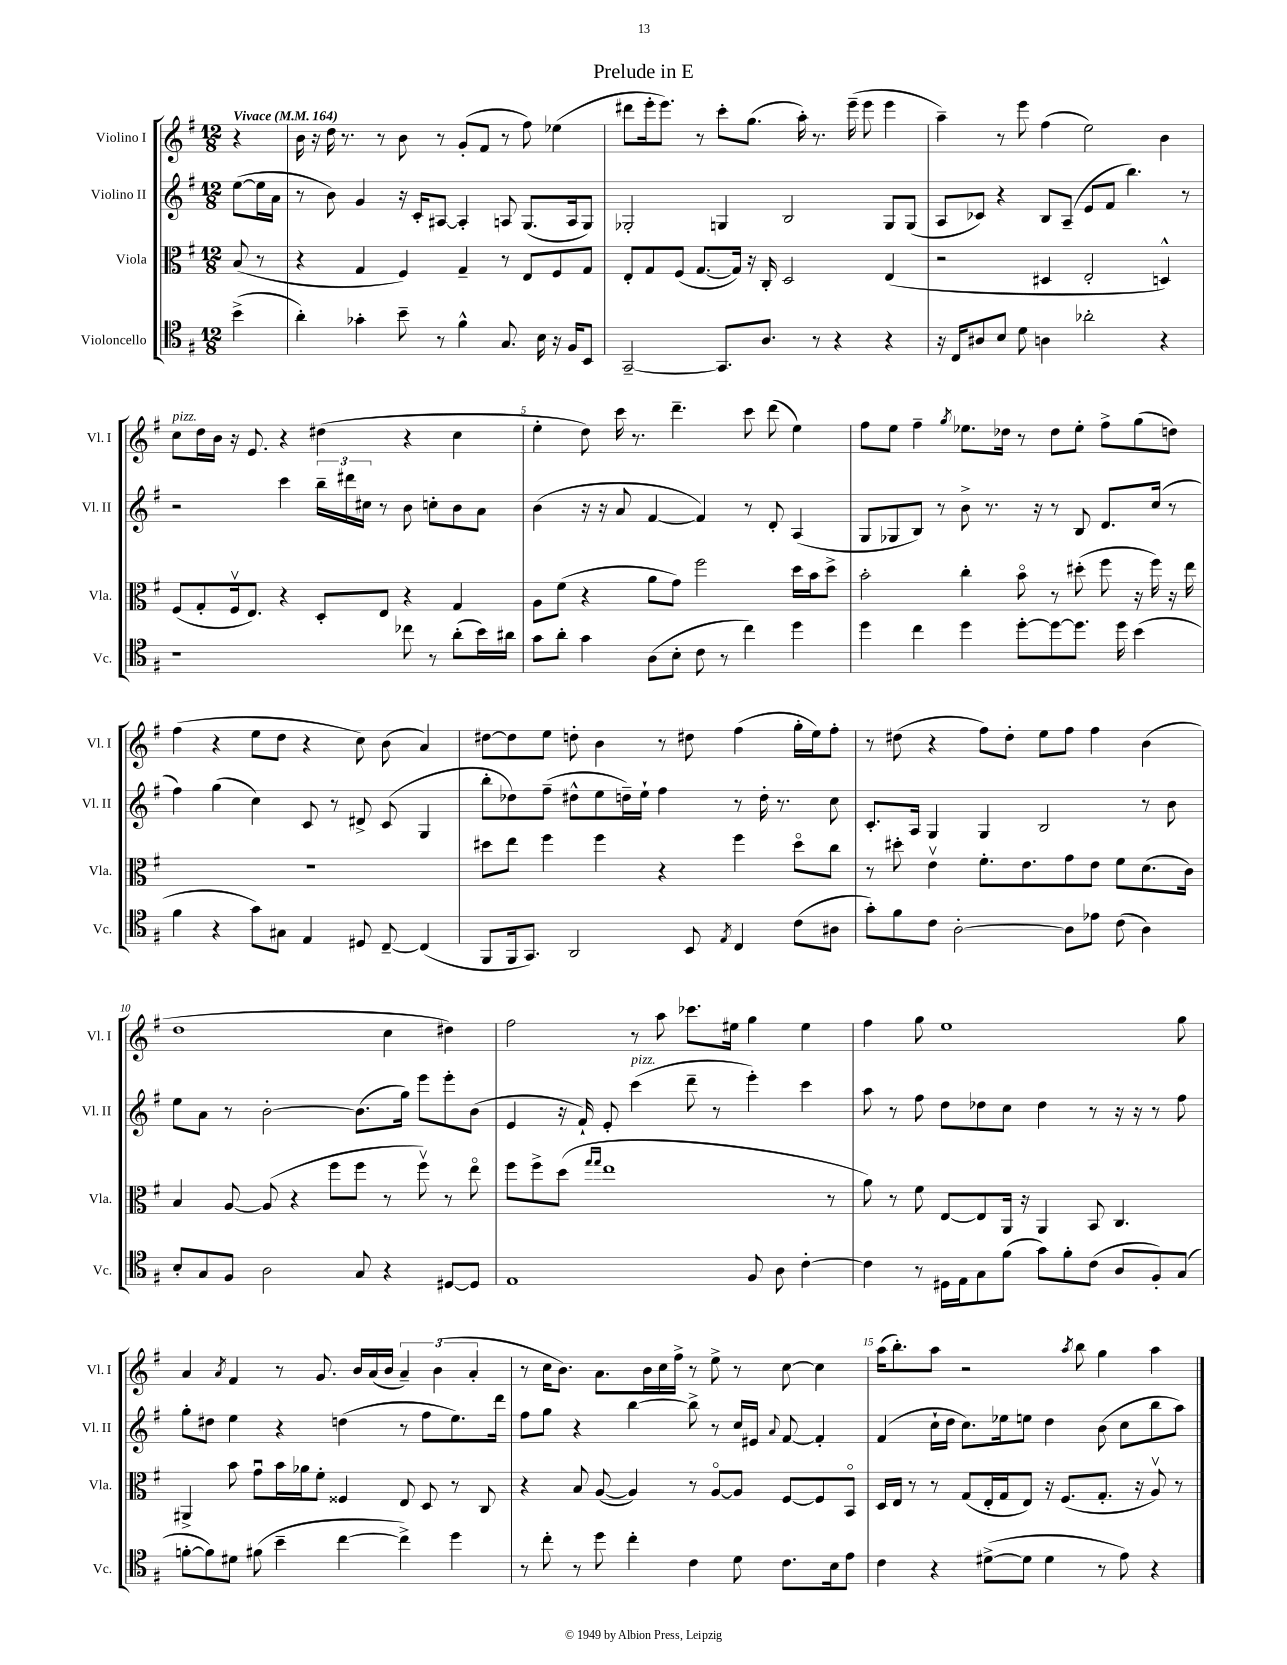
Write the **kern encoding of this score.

**kern	**kern	**kern	**kern
*part4	*part3	*part2	*part1
*staff4	*staff3	*staff2	*staff1
*I"Violoncello	*I"Viola	*I"Violino II	*I"Violino I
*I'Vc.	*I'Vla.	*I'Vl. II	*I'Vl. I
*clefC4	*clefC3	*clefG2	*clefG2
*k[f#]	*k[f#]	*k[f#]	*k[f#]
*M12/8	*M12/8	*M12/8	*M12/8
*MM164	*MM164	*MM164	*MM164
=	=	=	=
!	!	!	!LO:TX:a:B:t=Vivace
(4b^\	(8B/	([8ee\L	4r
.	8r	16ee\L]	.
.	.	16a\JJ	.
=1	=1	=1	=1
4a'\)	4r	8r	16b\
.	.	.	16r
.	.	8b\)	16dd\
.	.	.	8.r
4g-X'\	4G/	4g/	.
.	.	.	8r
8b~\	4F#/)	16r	8b\
.	.	16c'/KL	.
8r	.	[8A#X/J	8r
4f#^^\	4G~/	4A#'/]	(8g'/L
.	.	.	8f#/J
8.G/	8r	8An/	8r
.	8E/L	(8.G/L	8ff#\)
16B\	.	.	.
16r	8F#/	.	(4ee-X\
16F#/KL	.	16A/k	.
8BB/J	8G/J	8G/J)	.
=2	=2	=2	=2
[2GG~/	8E'/L	2G-X'/	8ddd#X\L
.	8G/	.	16eee'\k
.	.	.	8.eee\J)
.	(8F#/J	.	.
.	[8.G/L	.	8r
8.GG/L]	.	4Gn/	8ccc'\L
.	16G/Jk])	.	.
.	16r	.	(8.gg\J
8.A/J	16C'/	.	.
.	2D/	2B/	.
.	.	.	16aa'\)
8r	.	.	8.r
4r	.	.	.
.	.	.	(16eee~\
.	.	.	8eee\
4r	(4E/	8G/L	4eee\
.	.	(8G/J	.
=3	=3	=3	=3
16r	2r	8A/L	4aa~\)
16C/KL	.	.	.
8A#X/	.	8c-X/J)	.
8B/J	.	4r	8r
8d\	.	.	8eee\
4An\	4D#X/	8B/L	(4ff#\
.	.	(8A~/J	.
2a-X'\	2E'/	8e/L	2ee\)
.	.	8f#/J	.
.	.	4.bb\)	.
4r	4Dn^^/)	.	4b\
.	.	8r	.
!!LO:LB:g=z
=4	=4	=4	=4
!	!	!	!LO:TX:a:i:t=pizz.
1r	(8F#/L	2r	8cc\L
.	8G'/	.	16dd\L
.	.	.	16b\JJ
.	16F#v/k	.	16r
.	8.E/J)	.	8.e/
.	4r	4ccc\	4r
.	8D'/L	24bb~\LL	(4dd#X\
.	.	24ddd#X\	.
.	.	24cc#X\JJ	.
.	8E/J	8r	.
8cc-X\	4r	8b\	4r
8r	.	8ccn'\L	.
(8a'\L	4G/	8b\	4cc\
16b\L)	.	8a\J	.
16a#X\JJ	.	.	.
=5	=5	=5	=5
8g\L	8A\L	(4b\	4ee'\
8a'\J	(8f#\J	.	.
4g\	4r	16r	8dd\)
.	.	16r	.
.	.	8a/	16ccc\
.	.	.	8.r
(8A\L	8a\L	[4f#/	.
8B'\J	8g\J)	.	4.ddd~\
8c\	2ff#\	4f#/])	.
8r	.	.	.
4cc\)	.	8r	8ccc\
.	.	8d'/	(8ddd\
4dd\	16dd\LL	(4A/	4ee\)
.	16b\J	.	.
.	8dd^\J	.	.
=6	=6	=6	=6
4dd\	2b'\	8G/L	8ff#\L
.	.	8G-X/	8ee\J
4cc\	.	8B/J)	4ff#~\
.	.	8r	.
.	.	.	8qgg/
4dd\	4cc'\	8b^\	8.ee-X\L
.	.	8.r	.
.	.	.	16dd-X\Jk
[8dd'\L	8b\	.	8r
.	.	16r	.
8dd\_	8r	8r	8dd-\L
8.dd\J]	(8dd#X'\	8B/	8ee-'\J
.	8ff#\	8.d/L	8ff#^\L
16dd\	.	.	.
(4b\	16r	.	(8gg\
.	16ff#\)	(16cc/Jk	.
.	16r	8r	8ddn\J)
.	16ee\	.	.
!!LO:LB:g=z
=7	=7	=7	=7
4f#\	1.r	4ff#\)	(4ff#\
4r	.	(4gg\	4r
8g\L)	.	4cc\)	8ee\L
8G#X\J	.	.	8dd\J
4E/	.	8c/	4r
.	.	8r	.
8D#X/	.	8d#X^/	8cc\)
[8C~/	.	(8c/	(8b\
(4C/]	.	4G/	4a/)
=8	=8	=8	=8
8FF#/L	8dd#X\L	8bb'\L	[8dd#X\L
16FF#/k	8ee\J	8dd-X\)	8dd#\]
8.GG/J)	.	.	.
.	4ff#\	(8ff#~\J	8ee\J
2AA/	.	8dd#X^^\L	8ddn'\
.	4ff#\	8ee\	4b\
.	.	16ddn~\L)	.
.	.	16ee`\JJ	.
.	4r	4ff#\	8r
8BB/	.	.	8dd#X\
8qE/	.	.	.
4C/	4ff#\	8r	(4ff#\
.	.	16dd'\	.
.	.	8.r	.
(8c\L	8dd#\L	.	16gg'\LL
.	.	.	16ee\J)
8A#X\J	8cc\J	8cc\	8ff#'\J
=9	=9	=9	=9
8g'\L)	8r	8.c'/L	8r
8f#\	8dd#X'\	.	(8dd#X\
.	.	16A/Jk	.
8c\J	4ev\	4G/	4r
[2A'\	.	.	.
.	8.f#'\L	4G/	8ff#\L)
.	.	.	8dd#'\J
.	8.e\	.	.
.	.	2B/	8ee\L
8A\L]	8g\	.	8ff#\J
8e-X\J	8e\J	.	4ff#\
(8c\	8f#\L	.	.
4A\)	(8.d\	8r	(4b\
.	.	8b\	.
.	16c\Jk)	.	.
!!LO:LB:g=z
=10	=10	=10	=10
8B'/L	4B/	8ee\L	1dd
8G/	.	8a\J	.
8F#/J	[8A/	8r	.
2A\	(8A/]	[2b'\	.
.	4r	.	.
.	8ff#\L	.	.
8G/	8ff#\J	(8.b\L]	.
4r	8r	.	4cc\
.	.	16gg\Jk)	.
.	8ff#v\)	8eee\L	.
[8D#X/L	8r	8eee'\	4dd#X\)
8D#/J]	8ee\	(8b\J	.
=11	=11	=11	=11
1E	8ff#\L	4e/	2ff#\
.	8ff#^\	.	.
.	(8dd\J	16r	.
.	.	16f#`/)	.
.	16qqgg/LL	.	.
.	16qqgg/JJ	.	.
.	1ee	8e'/	.
!	!	!LO:TX:a:i:t=pizz.	!
.	.	(4ccc\	8r
.	.	.	8aa\
.	.	8ddd~\	8.ccc-X\L
.	.	8r	.
.	.	.	16ee#X\Jk
8F#/	.	4eee'\)	4gg\
8A\	.	.	.
[4c'\	.	4ccc\	4ee#\
.	8r	.	.
=12	=12	=12	=12
4c\]	8a\)	8aa\	4ff#\
.	8r	8r	.
8r	8f#\	8ff#\	8gg\
16D#X\LL	[8E/L	8dd\L	1ee
16E\J	.	.	.
8G\	8E/]	8dd-X\	.
(8f#\J	16AA/Jk	8cc\J	.
.	16r	.	.
8g\L)	4AA/	4dd-\	.
8f#'\	.	.	.
(8c\J	8BB/	8r	.
8A/L	4.C/	16r	.
.	.	16r	.
8F#'/)	.	8r	.
(8G/J	.	8ff#\	8gg\
!!LO:LB:g=z
=13	=13	=13	=13
[8fn'\L	4AA#X^/	8gg'\L	4a/
8f\])	.	8dd#X\J	.
.	.	.	8qa/
8d#X\J	8b\	4ee\	4f#/
(8f#X\	8gu\L	.	.
4b~\	16b\L	4r	8r
.	16a-X\J	.	.
.	8f#'\J	.	8.g/
[4cc\	4F##X/	(4ddn\	.
.	.	.	16b/LL
.	.	.	(16a/
.	.	.	16b/JJ
4cc^\])	8E/	8r	6a~/)
.	8D/	8ff#\L	.
.	.	.	(6b\
4dd\	8r	8.ee\)	.
.	.	.	6a'/
.	8C/	.	.
.	.	16ddd\Jk	.
=14	=14	=14	=14
8r	4r	8ff#\L	8r
8cc'\	.	8gg\J	16cc\KL
.	.	.	8.b\J)
8r	8B/	4r	.
8dd\	([8A/	.	8.a\L
4cc'\	4A/])	[4bb\	.
.	.	.	16b\L
.	.	.	16cc\
.	.	.	16ff#^\JJ
4c\	8r	8bb^\]	8r
.	[8A/L	8r	8ee^\
8d\	8A/J]	16cc/LL	8r
.	.	16e#X/JJ	.
.	.	8qqa/	.
8.c\L	[8F#/L	[8f#/	[8cc\
.	8F#/]	4f#'/]	4cc\]
16B\k	.	.	.
8e\J	8BB/J	.	.
=15	=15	=15	=15
4c\	16D/LL	(4f#/	(16aa\KL
.	16E/JJ	.	8.bb'\)
.	8r	.	.
4r	8r	16cc`\LL	8aa\J
.	.	16dd\JJ	.
.	(8G/L	8.cc\L)	2r
([8d#X^\L	16E'/L	.	.
.	16G/J	16ee-X\k	.
8d#\J]	8E/J)	8een\J	.
4d#\	16r	4dd\	.
.	(8.F#/L	.	.
.	.	.	8qaa/
.	.	.	8bb\
8r	8.G'/J	(8b\	4gg\
8e\)	.	8cc\L	.
.	16r	.	.
4r	8Av/)	8bb\	4aa\
.	8r	8aa\J)	.
==	==	==	==
*-	*-	*-	*-
